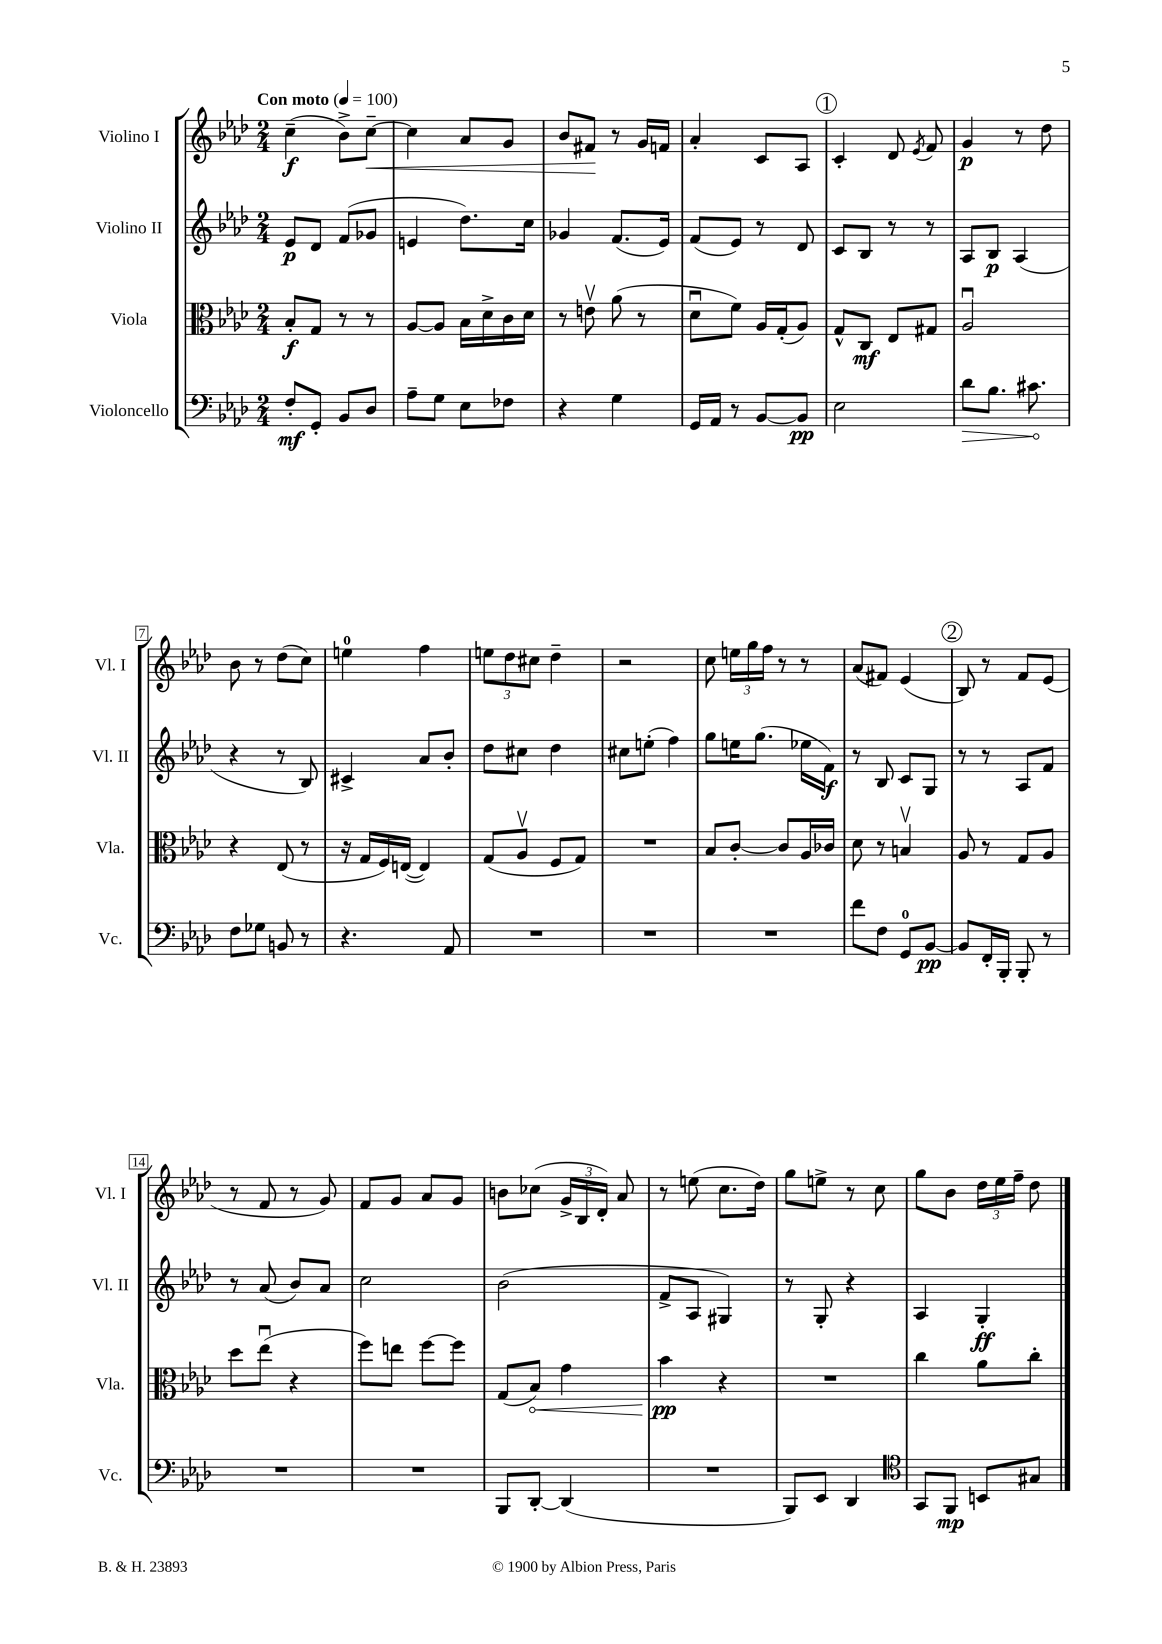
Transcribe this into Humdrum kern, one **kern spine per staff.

**kern	**kern	**kern	**kern
*staff4	*staff3	*staff2	*staff1
*clefF4	*clefC3	*clefG2	*clefG2
*k[b-e-a-d-]	*k[b-e-a-d-]	*k[b-e-a-d-]	*k[b-e-a-d-]
*M2/4	*M2/4	*M2/4	*M2/4
*MM100	*MM100	*MM100	*MM100
8F'	8B-'	8e-	(4cc~
8GG'	8G	8d-	.
8BB-	8r	(8f	8b-^)
8D-	8r	8g-	[8cc~
=	=	=	=
8A-~	[8A-	4e	4cc]
8G	8A-]	.	.
8E-	16B-	8.dd-)	8a-
.	16d-^	.	.
8F-	16c	.	8g
.	16d-	16cc	.
=	=	=	=
4r	8r	4g-	8b-
.	8ev	.	8f#
4G	(8a-	(8.f	8r
.	8r	.	16g
.	.	16e-)	16f
=	=	=	=
16GG	8d-u	(8f	4a-'
16AA-	.	.	.
8r	8f)	8e-)	.
[8BB-	16A-	8r	8c
.	(16G'	.	.
8BB-]	8A-)	8d-	8A-
=	=	=	=
2E-	8G^^	8c	4c'
.	8C	8B-	.
.	8E-	8r	8d-
.	.	.	8qe-
.	8G#	8r	8f
=	=	=	=
8d-	2A-u	8A-	4g
8.B-	.	8B-	.
.	.	(4A-	8r
8.c#	.	.	.
.	.	.	8dd-
=	=	=	=
8F	4r	4r	8b-
8G-	.	.	8r
8BB	(8E-	8r	(8dd-
8r	8r	8B-)	8cc)
=	=	=	=
4.r	16r	4c#^	4ee
.	16G	.	.
.	16F)	.	.
.	([16E	.	.
.	4E])	8a-	4ff
8AA-	.	8b-'	.
=	=	=	=
2r	(8G	8dd-	12ee
.	.	.	12dd-
.	8A-v	8cc#	.
.	.	.	12cc#
.	8F	4dd-	4dd-~
.	8G)	.	.
=	=	=	=
2r	2r	8cc#	2r
.	.	(8ee'	.
.	.	4ff)	.
=	=	=	=
2r	8B-	8gg	8cc
.	[8c'	16ee	24ee
.	.	.	24gg
.	.	(8.gg	.
.	.	.	24ff
.	8c]	.	8r
.	16A-	16ee-	8r
.	16c-	16f)	.
=	=	=	=
8f	8d-	8r	(8a-
8F	8r	8B-	8f#)
8GG	4Bv	8c	(4e-
[8BB-	.	8G	.
=	=	=	=
8BB-]	8A-	8r	8B-)
16FF'	8r	8r	8r
16BBB-'	.	.	.
8BBB-'	8G	8A-	8f
8r	8A-	8f	(8e-
=	=	=	=
2r	8dd-	8r	8r
.	(8ee-u	(8a-	8f
.	4r	8b-)	8r
.	.	8a-	8g)
=	=	=	=
2r	8ff)	2cc	8f
.	8ee	.	8g
.	[8ff	.	8a-
.	8ff]	.	8g
=	=	=	=
8BBB-	(8G	(2b-	8b
[8DD-'	8B-)	.	(8cc-
(4DD-]	4g	.	24g^
.	.	.	24B-
.	.	.	24d-')
.	.	.	8a-
=	=	=	=
2r	4b-	8f^	8r
.	.	8A-	(8ee
.	4r	4G#)	8.cc
.	.	.	16dd-)
=	=	=	=
8BBB-)	2r	8r	8gg
8EE-	.	8G'	8ee^
4DD-	.	4r	8r
.	.	.	8cc
=	=	=	=
*clefC4	*	*	*
8GG	4cc	4A-	8gg
8FF	.	.	8b-
8BB	8a-	4G'	24dd-
.	.	.	24ee-
.	.	.	24ff~
8G#	8cc'	.	8dd-
==	==	==	==
*-	*-	*-	*-
